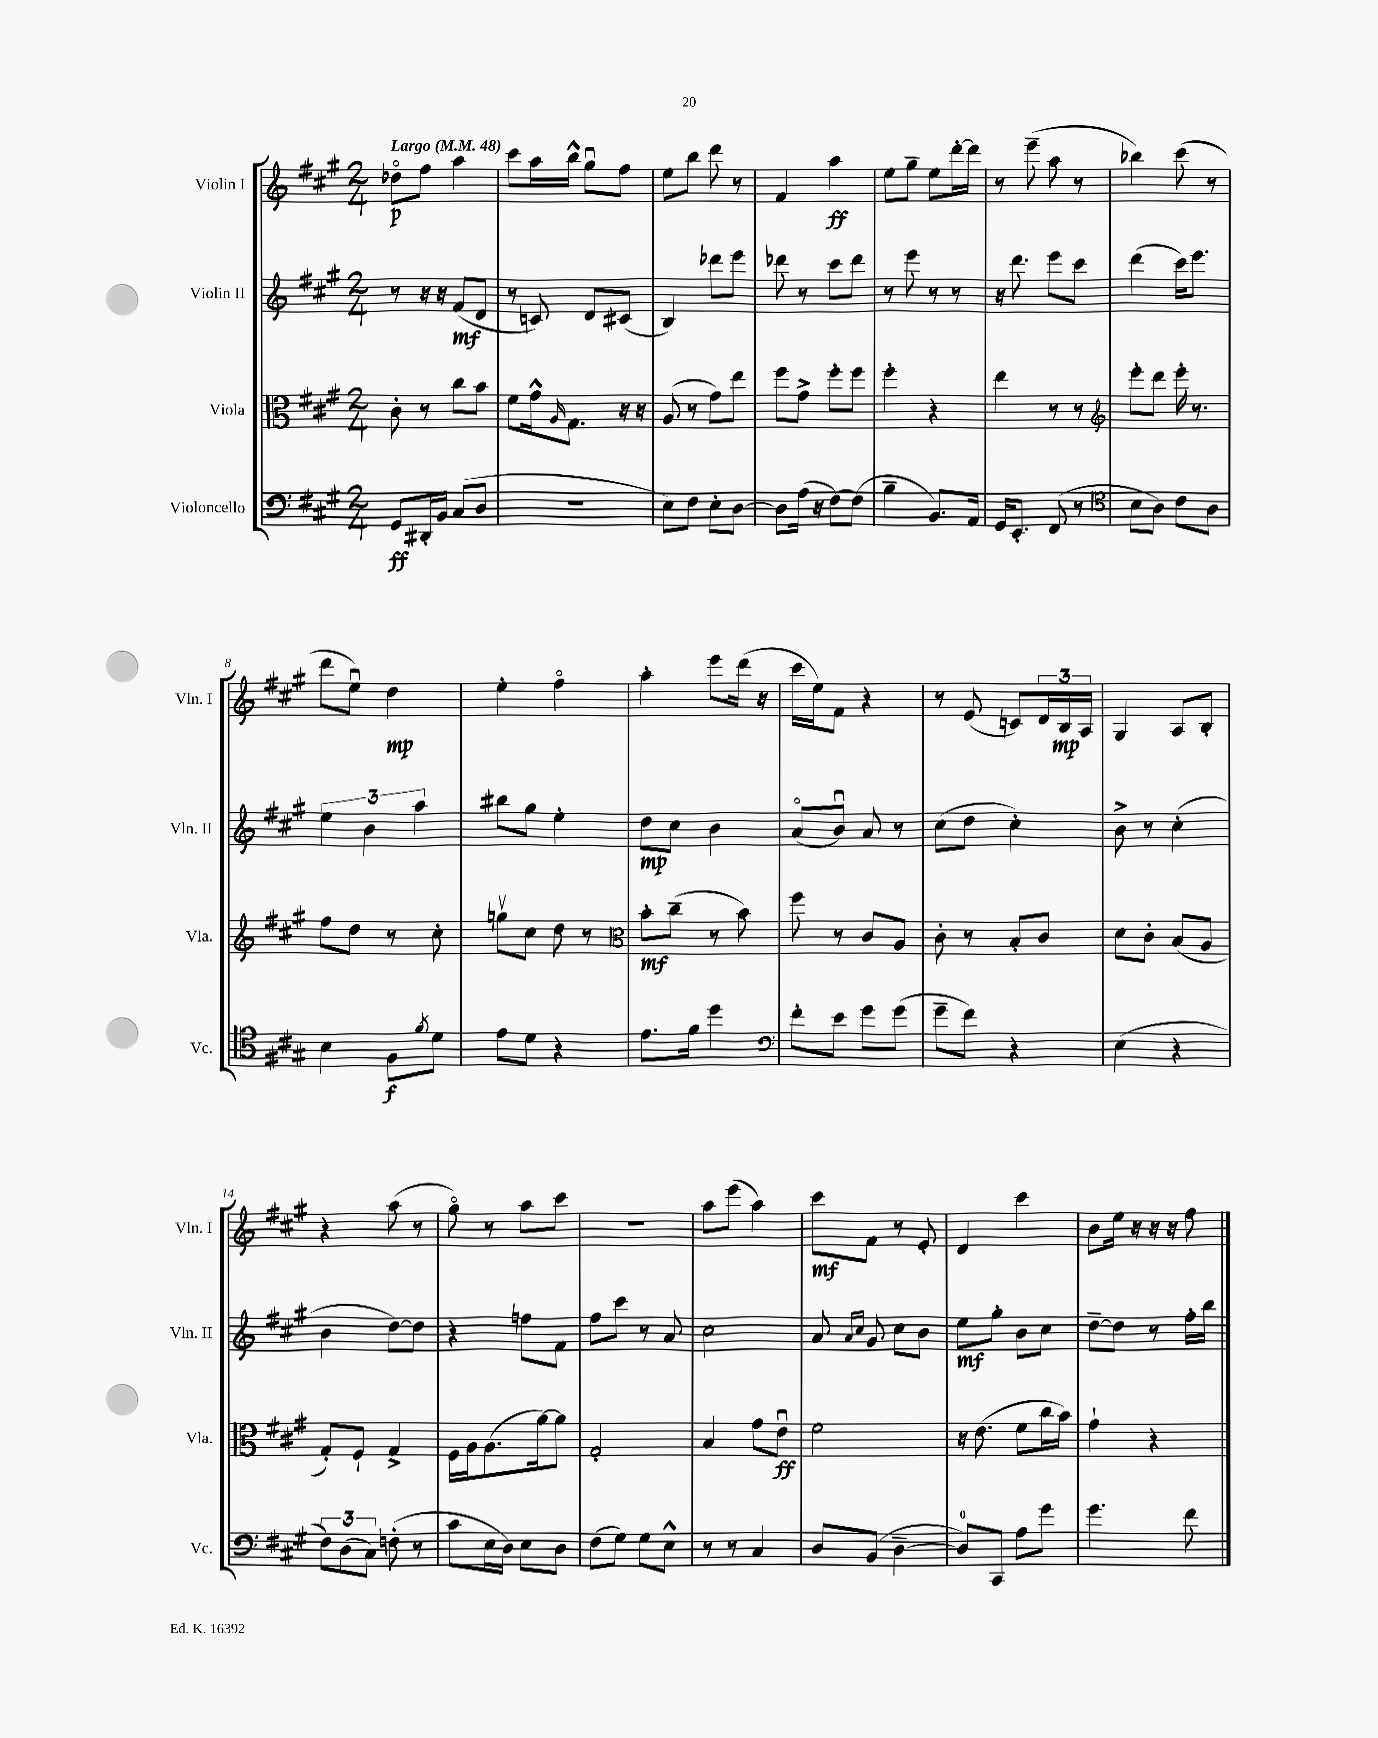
<<
\new StaffGroup <<
\new Staff = "s0" \with { instrumentName = "Violin I" shortInstrumentName = "Vln. I" } {
    \clef treble \key a \major \numericTimeSignature \time 2/4 \tempo "Largo" 4 = 48
    des''8\flageolet\p fis''8 a''4 |
    cis'''8 a''16 b''16-^ gis''8\downbow fis''8 |
    e''8 b''8 d'''8 r8 |
    fis'4 a''4\ff |
    e''8 gis''8-- e''8 d'''16~-. d'''16 |
    r8 e'''8--( a''8 r8 |
    bes''4) cis'''8( r8 |
    d'''8 e''8\downbow) d''4\mp |
    e''4-. fis''4\flageolet |
    a''4-. e'''8 d'''16( r16 |
    cis'''16 e''16) fis'8 r4 |
    r8 e'8( c'8) \tuplet 3/2 { d'16 b16\mp a16 } |
    gis4 a8 b8-. |
    r4 a''8( r8 |
    gis''8\flageolet) r8 a''8 cis'''8 |
    R2 |
    a''8 e'''8( a''4) |
    cis'''8\mf fis'8 r8 e'8-. |
    d'4 cis'''4 |
    b'8 e''16 r16 r16 r16 fis''8 \bar "|." |
}
\new Staff = "s1" \with { instrumentName = "Violin II" shortInstrumentName = "Vln. II" } {
    \clef treble \key a \major \numericTimeSignature \time 2/4
    r8 r16 r16 fis'8\mf( d'8 |
    r8 c'8) d'8 cis'8( |
    b4) des'''8 e'''8 |
    des'''8 r8 cis'''8 des'''8 |
    r8 e'''8 r8 r8 |
    r16 d'''8. e'''8 cis'''8 |
    d'''4( cis'''16) e'''8. |
    \tuplet 3/2 { e''4 b'4 a''4 } |
    bis''8 gis''8 e''4-. |
    d''8\mp cis''8 b'4 |
    a'8\flageolet( b'8\downbow) a'8 r8 |
    cis''8( d''8 cis''4-.) |
    b'8-> r8 cis''4-.( |
    b'4 d''8~) d''8 |
    r4 f''8 fis'8 |
    fis''8 cis'''8 r8 a'8 |
    cis''2 |
    a'8 \grace { a'16 cis''16 } gis'8 cis''8 b'8 |
    e''8\mf gis''8-. b'8 cis''8 |
    d''8~-- d''8 r8 fis''16-. b''16 \bar "|." |
}
\new Staff = "s2" \with { instrumentName = "Viola" shortInstrumentName = "Vla." } {
    \clef alto \key a \major \numericTimeSignature \time 2/4
    cis'8-. r8 cis''8 b'8 |
    fis'8 gis'16-^ \grace { a16 } gis8. r16 r16 |
    a8( r8 gis'8) e''8 |
    fis''8 gis'8-> fis''8-. fis''8 |
    fis''4-. r4 |
    e''4 r8 r8 |
    \clef treble e'''8-. d'''8 e'''16-. r8. |
    fis''8 d''8 r8 cis''8-. |
    g''8\upbow cis''8 d''8 r8 |
    \clef alto b'8-.\mf cis''8--( r8 b'8) |
    fis''8 r8 cis'8 a8 |
    cis'8-. r8 b8-. cis'8 |
    d'8 cis'8-. b8( a8 |
    gis8-.) fis8-! gis4-> |
    fis16 a16 a8.( a'16~) a'8 |
    gis2-. |
    b4 gis'8 e'8\downbow\ff |
    fis'2 |
    r16 e'8.( fis'8 cis''16 b'16) |
    gis'4-! r4 \bar "|." |
}
\new Staff = "s3" \with { instrumentName = "Violoncello" shortInstrumentName = "Vc." } {
    \clef bass \key a \major \numericTimeSignature \time 2/4
    gis,8\ff dis,16-. b,16 cis8( d8 |
    r2 |
    e8) fis8 e8-. d8~ |
    d8 a16( r16 fis8~) fis8( |
    b4-- b,8.) a,16 |
    gis,16 e,8.-. fis,8( r8 |
    \clef tenor b8 a8) cis'8 a8 |
    b4 fis8\f \acciaccatura { fis'8 } d'8 |
    e'8 d'8 r4 |
    e'8. fis'16 d''4 |
    \clef bass fis'8-. e'8 gis'8 gis'8( |
    gis'8-- fis'8) r4 |
    e4( r4 |
    \tuplet 3/2 { fis8) d8( cis8) } f8-.( r8 |
    cis'8 e16 d16) e8 d8 |
    fis8( gis8) gis8 e8-^ |
    r8 r8 cis4 |
    d8 b,8( d4~-- |
    d8-0) cis,8 a8 gis'8 |
    gis'4. fis'8 \bar "|." |
}
>>
>>
